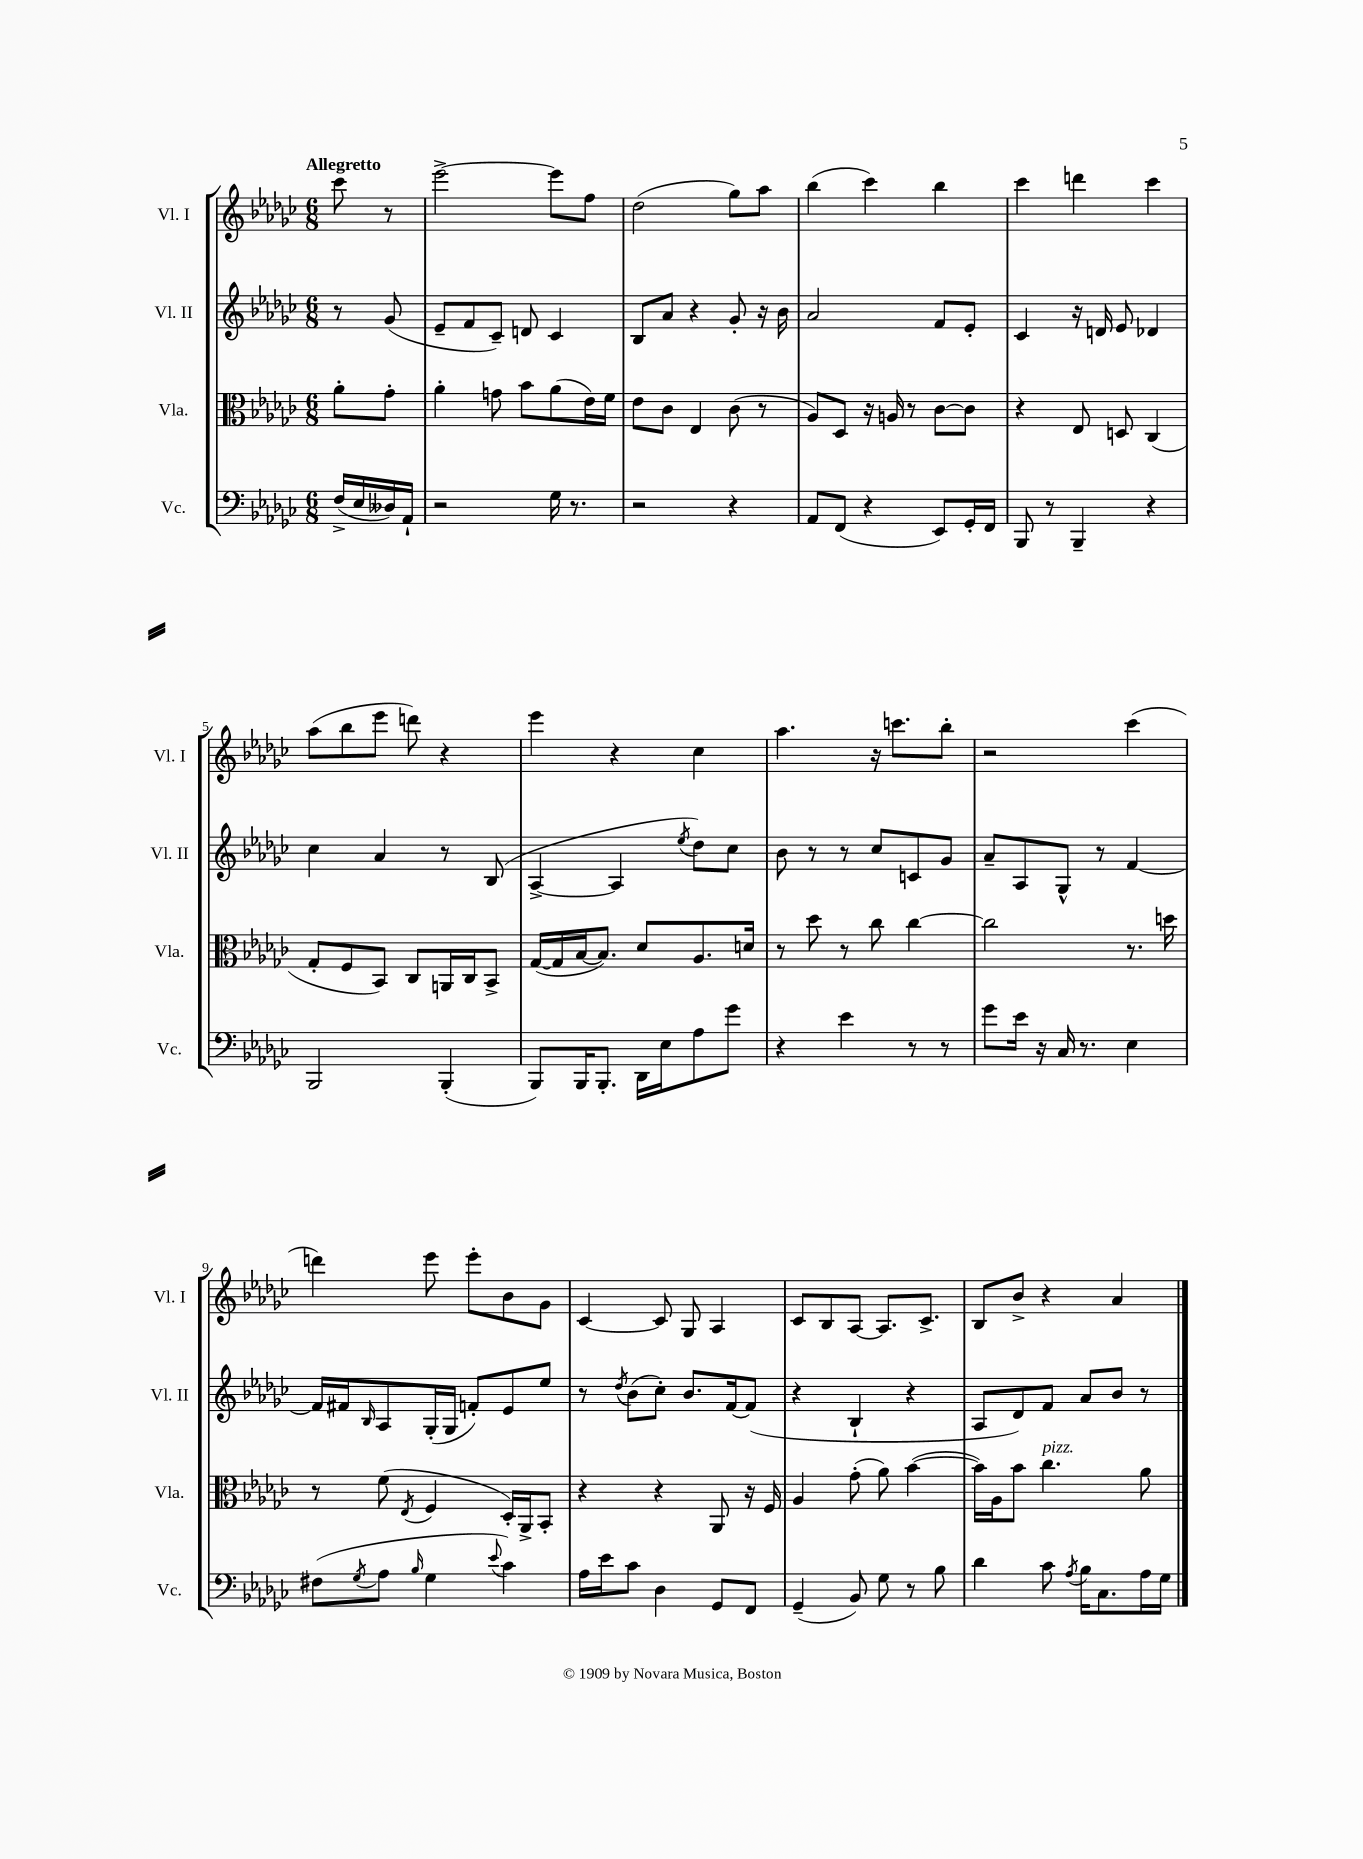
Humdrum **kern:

**kern	**kern	**kern	**kern
*part4	*part3	*part2	*part1
*staff4	*staff3	*staff2	*staff1
*I"Vc.	*I"Vla.	*I"Vl. II	*I"Vl. I
*I'Vc.	*I'Vla.	*I'Vl. II	*I'Vl. I
*clefF4	*clefC3	*clefG2	*clefG2
*k[b-e-a-d-g-c-]	*k[b-e-a-d-g-c-]	*k[b-e-a-d-g-c-]	*k[b-e-a-d-g-c-]
*M6/8	*M6/8	*M6/8	*M6/8
=	=	=	=
!	!	!	!LO:TX:a:B:t=Allegretto
(16F^/LL	8a-'\L	8r	8ccc-\
16E-/	.	.	.
16D--X/)	8g-'\J	(8g-/	8r
16AA-`/JJ	.	.	.
=1	=1	=1	=1
2r	4a-'\	8e-~/L	[2eee-^\
.	.	8f/	.
.	8gn\	8c-~/J)	.
.	8b-\L	8dn/	.
16G-\	(8a-\	4c-/	8eee-\L]
8.r	.	.	.
.	16e-\L)	.	8ff\J
.	16f\JJ	.	.
=2	=2	=2	=2
2r	8e-\L	8B-/L	(2dd-\
.	8c-\J	8a-/J	.
.	4E-/	4r	.
4r	(8c-\	8g-'/	8gg-\L)
.	8r	16r	8aa-\J
.	.	16b-\	.
=3	=3	=3	=3
8AA-/L	8A-/L)	2a-/	(4bb-\
(8FF/J	8D-/J	.	.
4r	16r	.	4ccc-\)
.	16An/	.	.
.	8r	.	.
8EE-/L)	[8c-\L	8f/L	4bb-\
16GG-'/L	8c-\J]	8e-'/J	.
16FF/JJ	.	.	.
=4	=4	=4	=4
8BBB-/	4r	4c-/	4ccc-\
8r	.	.	.
4BBB-~/	8E-/	16r	4dddn\
.	.	16dn/	.
.	8Dn/	8e-/	.
4r	(4C-/	4d-X/	4ccc-\
!!LO:LB:g=z
=5	=5	=5	=5
2BBB-/	8G-'/L	4cc-\	(8aa-\L
.	8F/	.	8bb-\
.	8BB-/J)	4a-/	8eee-\J
.	8C-/L	.	8dddn\)
(4BBB-'/	16AAn/L	8r	4r
.	16C-/J	.	.
.	8BB-^/J	(8B-/	.
=6	=6	=6	=6
8BBB-/L)	([16G-/LL	[4A-^/	4eee-\
.	16G-/]	.	.
16BBB-/K	[16B-/J	.	.
8.BBB-'/J	8.B-/J])	.	.
.	.	4A-/]	4r
16DD-\LL	8d-/L	.	.
16E-\J	.	.	.
.	.	8qee-/	.
8A-\	8.A-/	8dd-\L)	4cc-\
8g-\J	.	8cc-\J	.
.	16dn/Jk	.	.
=7	=7	=7	=7
4r	8r	8b-\	4.aa-\
.	8dd-\	8r	.
4e-\	8r	8r	.
.	8cc-\	8cc-/L	16r
.	.	.	8.cccn\L
8r	[4cc-\	8cn/	.
8r	.	8g-/J	8bb-'\J
=8	=8	=8	=8
8g-\L	2cc-\]	8a-~/L	2r
16e-\Jk	.	8A-/	.
16r	.	.	.
16C-/	.	8G-^^/J	.
8.r	.	.	.
.	.	8r	.
4E-\	8.r	[4f/	(4ccc-\
.	16ddn\	.	.
!!LO:LB:g=z
=9	=9	=9	=9
(8F#X\L	8r	16f/LL]	4dddn\)
.	.	16f#X/J	.
8qG-/	.	16qqB-/	.
8A-\J	(8f\	8A-/	.
16qqB-/	8qE-/	.	.
4G-\	4F/	(16G-'/L	8eee-\
.	.	16G-/JJ	.
.	.	8fn'/L)	8eee-'\L
8qqe-/	.	.	.
4c-\)	16D-'/LL)	8e-/	8b-\
.	16AA-^/J	.	.
.	8BB-'/J	8ee-/J	8g-\J
=10	=10	=10	=10
16A-\LL	4r	8r	[4c-/
16e-\J	.	.	.
.	.	8qdd-/	.
8c-\J	.	(8b-\L	.
4D-\	4r	8cc-'\J)	8c-/]
.	.	8.b-/L	8G-/
8GG-/L	8AA-/	.	4A-/
.	.	[16f/k	.
8FF/J	16r	(8f/J]	.
.	16F/	.	.
=11	=11	=11	=11
(4GG-~/	4A-/	4r	8c-/L
.	.	.	8B-/
8BB-/)	(8g-'\	4B-`/	[8A-/J
8G-\	8a-\)	.	8.A-/L]
8r	([4b-\	4r	.
.	.	.	8.c-^/J
8B-\	.	.	.
=12	=12	=12	=12
4d-\	16b-\LL])	8A-/L	8B-/L
.	16A-\J	.	.
.	8b-\J	8d-/)	8b-^/J
!	!LO:TX:a:i:t=pizz.	!	!
8c-\	4.cc-\	8f/J	4r
8qA-/	.	.	.
16B-\KL	.	8a-/L	.
8.C-\	.	.	.
.	.	8b-/J	4a-/
16A-\L	8a-\	8r	.
16G-\JJ	.	.	.
==	==	==	==
*-	*-	*-	*-
